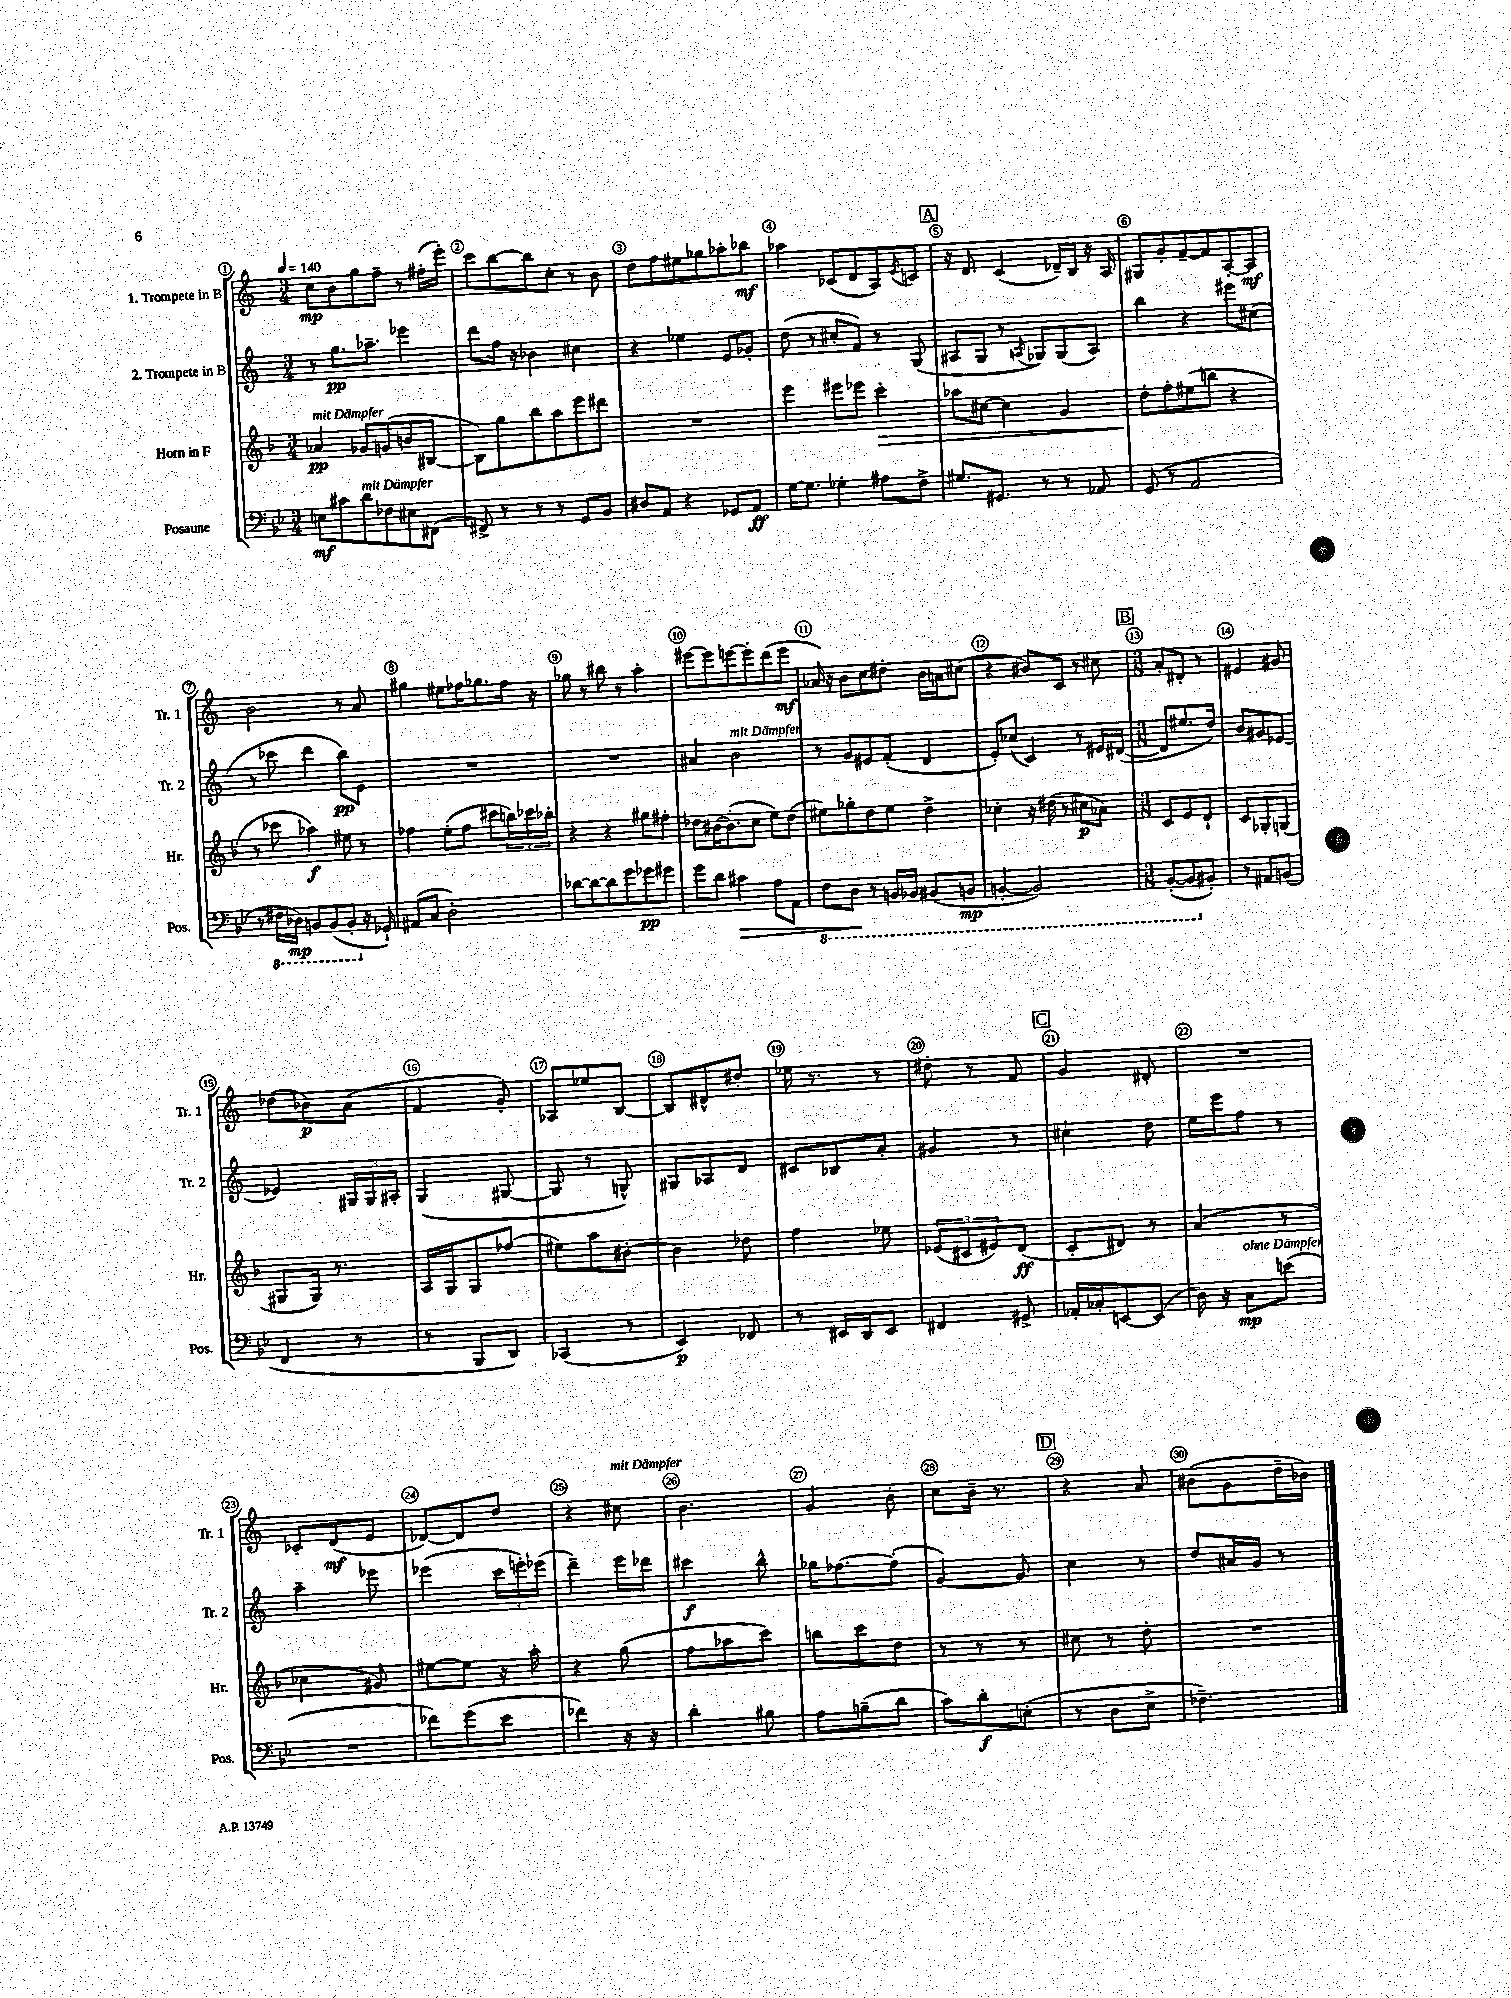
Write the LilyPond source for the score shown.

<<
\new StaffGroup <<
\new Staff = "s0" \with { instrumentName = "1. Trompete in B" shortInstrumentName = "Tr. 1" } {
    \clef treble \key c \major \numericTimeSignature \time 3/4 \tempo 4 = 140
    c''8\mp b'8 g''8 f''8-- r8 fis''16-.( e'''16-.) |
    c'''8 b''8~ b''8 c''8-. r8 b'8 |
    d''8 f''8 eis''8 ges''8 aes''8-. bes''8\mf |
    aes''4 ces'8( d'8 a8) \acciaccatura { e'8 } c'8 |
    \mark \markup { \box "A" } r16 d'8. c'4( des'16--) b16 r16 a16 |
    gis8 g'8-. f'8~-- f'8 a8~-. a8\mf |
    b'2 r8 a'8 |
    gis''4 eis''8 fes''16 ges''8. fes''16 r16 |
    ges''8 r8 bis''8 r8 a''4-. |
    eis'''8~ eis'''8 e'''8~ e'''8-. d'''8( e'''8\mf |
    aes'16) r16 b'8 c''8 dis''8-. b'16 a'16 cis''8( |
    r4 bis'8) c'8 r8 cis''8 |
    \mark \markup { \box "B" } \numericTimeSignature \time 3/8 a'8-. dis'8-. r8 |
    eis'4 gis'8 |
    des''8( bes'8\p) a'8( |
    f'4 g'8-.) |
    aes8 ees''8 b8~ |
    b8 dis'8-^ dis''8-. |
    ees''16 r8. r8 |
    dis''8-. r8 f'8 |
    \mark \markup { \box "C" } g'4 dis'8-. |
    R4. |
    ces'8-. d'8\mf( e'8 |
    des'8~) des'8 d''8 |
    r4 cis''8^\markup { \italic "mit Dämpfer" } |
    b'4. |
    g'4 b'8-. |
    c''8 b'16-- r8. |
    \mark \markup { \box "D" } r4 a'8 |
    bis'8( g'8 d''16-- bes'16) \bar "|." |
}
\new Staff = "s1" \with { instrumentName = "2. Trompete in B" shortInstrumentName = "Tr. 2" } {
    \clef treble \key c \major \numericTimeSignature \time 3/4
    r8 g''8.\pp aes''8.-- ees'''4 |
    d'''8 f''16 r16 bes'4 cis''4 |
    r4 ees''4 e'8 ges'8-. |
    d''8( r8 cis''8-. f'8) r8 g8( |
    \mark \markup { \box "A" } ais8 g8 r8 \acciaccatura { a8 } ges8) ges8( a8) |
    b''4 r4 eis'''8 cis''8( |
    r8 ces'''8 d'''4 b''8\pp) e'8 |
    R2. |
    R2. |
    ais'4 b'2^\markup { \italic "mit Dämpfer" } |
    r8 g'8 eis'8 f'8-.( d'4 |
    e'8-.) ces''8( c'4) r8 eis'16 dis'16~( |
    \mark \markup { \box "B" } \numericTimeSignature \time 3/8 dis'8 eis''8. d''16) |
    b'8 gis'8 ees'8~ |
    ees'4 \tuplet 3/2 { gis16 gis16 ais16-. } |
    g4( gis8~ |
    gis8 r8 g8-^) |
    gis8 aes8 d'8 |
    cis'8 bes8 a'8-. |
    gis'4 r8 |
    \mark \markup { \box "C" } cis''4-! d''8 |
    e''16 e'''16 f''8 r8 |
    a''4-- ees'''8 |
    ees'''4( \tuplet 3/2 { c'''16 e'''16-.) ees'''16( } |
    d'''4--) e'''16 des'''16 |
    cis'''4\f b''8-^ |
    ges''16 fes''8.~ fes''8-.( |
    g'4~) g'8 |
    \mark \markup { \box "D" } c''4 r8 |
    d''8 ais'16 g'16 r8 \bar "|." |
}
\new Staff = "s2" \with { instrumentName = "Horn in F" shortInstrumentName = "Hr." } {
    \clef treble \key f \major \numericTimeSignature \time 3/4
    aes'4\pp^\markup { \italic "mit Dämpfer" } ges'8 g'8( b'8 bis8~ |
    bis8) g''8 bes''8 a''8 e'''8 dis'''8 |
    R2. |
    e'''4 eis'''8 ees'''8 c'''4-.\> |
    \mark \markup { \box "A" } aes''8 cis''8~ cis''4 g'4 |
    d''8-.\! f''8-. eis''8( b''8 r4 |
    r8 ces'''8 aes''4\f) eis''8 r8 |
    fes''4 e''8-.( fes''8 cis'''8 \tuplet 3/2 { b''16) ces'''16 bes''16-. } |
    r4 r4 gis''8 fis''8-. |
    des''8 bis'16~ bis'8.-.( c''8 e''8) des''8( |
    eis''8) ges''8-. d''8 eis''8 d''4-> |
    ces''4-. r16 dis''16( r8 cis''8\p aes'8) |
    \mark \markup { \box "B" } \numericTimeSignature \time 3/8 c'8 e'8 d'8-! |
    c'8 ges8-. g8( |
    gis8 gis16) r8. |
    a16 g16 g8 fes''8( |
    eis''8) a''8 bis'8~-. |
    bis'4 des''8 |
    f''4 ees''8 |
    \tuplet 3/2 { ees'8( cis'8 eis'8) } d'8\ff( |
    \mark \markup { \box "C" } c'8-. dis'8) r8 |
    a'4( r8 |
    ces''4 gis'8) |
    eis''8~ eis''8 r16 a''16-. |
    r4 g''8( |
    f''8 aes''8 c'''8) |
    b''8 c'''8 d''8 |
    r8 r8 r8 |
    \mark \markup { \box "D" } cis''8 r8 d''8-. |
    R4. \bar "|." |
}
\new Staff = "s3" \with { instrumentName = "Posaune" shortInstrumentName = "Pos." } {
    \clef bass \key bes \major \numericTimeSignature \time 3/4
    e8\mf cis'8 d'8^\markup { \italic "mit Dämpfer" } fes8 eis8 fis,8( |
    fis,8->) r8 r8 r8 g,8 bes,8 |
    dis8 a,8 r4 ges,8 a,8\ff |
    g16~ g8. ges4-. ais8 f8-> |
    \mark \markup { \box "A" } gis8. gis,8. r8 r8 aes,8 |
    g,8( r8 a,2 |
    r8 \ottava #-1 fis,16 des,16\mp) b,,8 b,,8( b,,8-. \ottava #0 r16 ges,16-!) |
    ais,8( c8 d2-.) |
    des'8~ des'8~ des'8 g'8 ges'8\pp gis'8 |
    g'8 d'8 cis'4\> a8 a,8 |
    \ottava #-1 f,8 d,8\! r8 b,,16 bes,,16 bis,,8( b,,8\mp |
    b,,4~-. b,,2) |
    \mark \markup { \box "B" } \numericTimeSignature \time 3/8 bes,,8~-.( bes,,8 \ottava #0 bis,8-.) |
    r8 ais,8 b,8( |
    f,4 r8 |
    r8 bes,,8 d,8) |
    ces,4( r8 |
    ees,4\p) fes,8 |
    r8 eis,16 d,16 eis,8 |
    fis,4 gis,8-> |
    \mark \markup { \box "C" } aes,16-. ces16-. e,8~ e,8( |
    d16) r16 c8\mp^\markup { \italic "ohne Dämpfer" } e'8( |
    R4. |
    fes'8) g'8( ees'8 |
    fes'4) r16 r16 |
    d'4-. bis8 |
    a8 b8--( d'8 |
    c'8) d'8-.\f e8-.( |
    \mark \markup { \box "D" } r8 d8 ees8-> |
    fes4.--) \bar "|." |
}
>>
>>
\layout { \context { \Score \override BarNumber.break-visibility = ##(#f #t #t) barNumberVisibility = #all-bar-numbers-visible \override BarNumber.stencil = #(make-stencil-circler 0.1 0.3 ly:text-interface::print) } }
